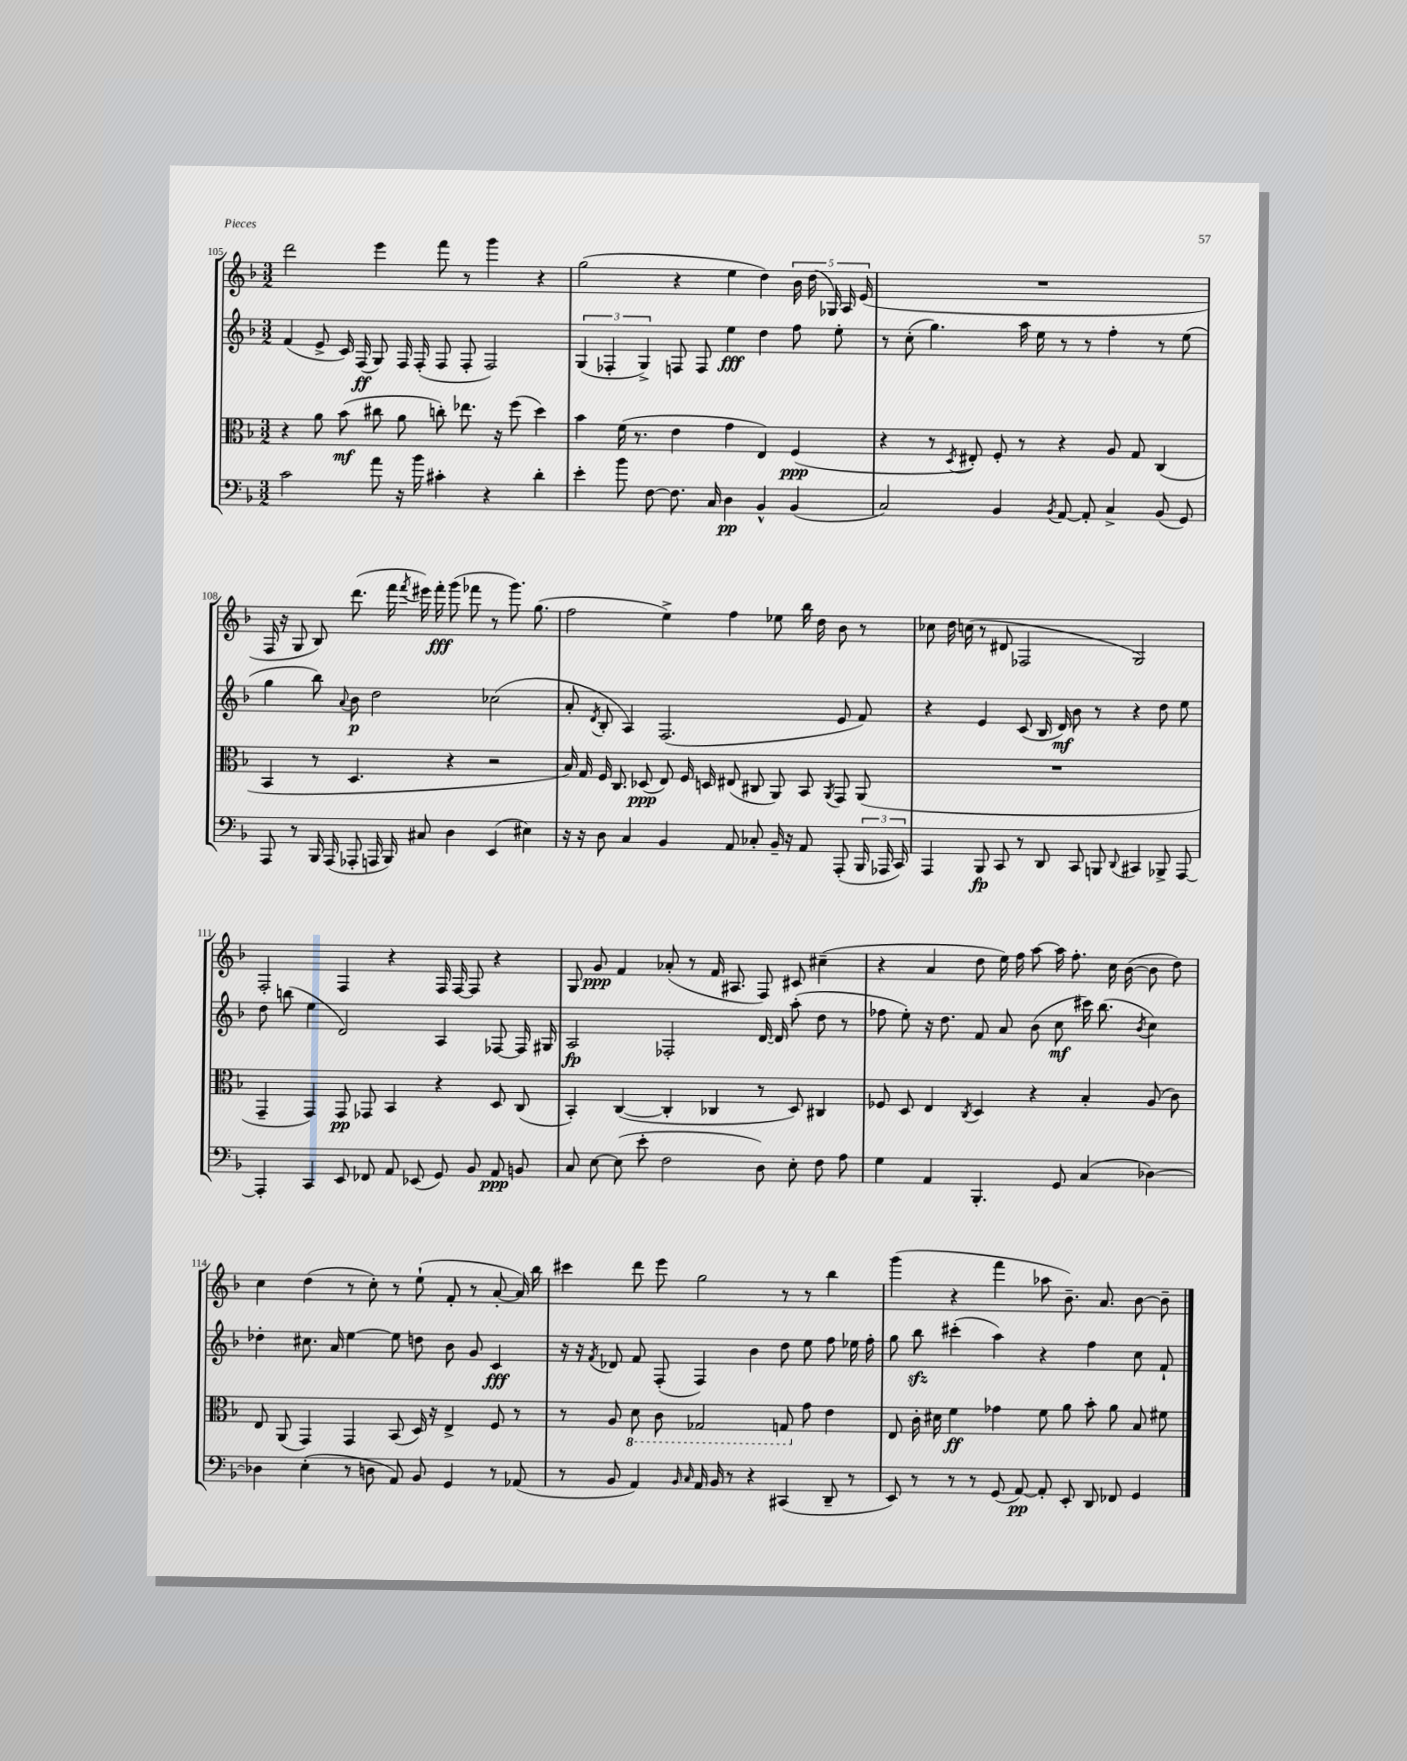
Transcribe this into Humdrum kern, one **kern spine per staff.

**kern	**kern	**kern	**kern
*staff4	*staff3	*staff2	*staff1
*clefF4	*clefC3	*clefG2	*clefG2
*k[b-]	*k[b-]	*k[b-]	*k[b-]
*M3/2	*M3/2	*M3/2	*M3/2
2c\	4r	(4f/	2ddd\
.	8a\	8e^/	.
.	(8b-\	16c/)	.
.	.	(16F/	.
8a\	8cc#\	8G/)	4eee\
16r	8a\	16F/	.
16b-\	.	(16F'/	.
4c#'\	8cc'\)	8F/	8fff\
.	8.ee-\	8F'/	8r
4r	.	2F/)	4ggg\
.	16r	.	.
.	(8ff\	.	.
4d'\	4dd\)	.	4r
=	=	=	=
4e'\	4b-\	(6G/	(2gg\
.	.	6F-'/	.
8b-\	(16f\	.	.
.	8.r	.	.
.	.	6G^/)	.
[8F\	.	.	.
8.F\]	4e\	8F/	4r
.	.	8F/	.
16C/	.	.	.
4D\	4g\	4ee\	4ee\
4BB-^^/	4E/)	4dd\	4dd\)
(4BB-/	(4F/	8ff\	20b-\
.	.	.	(20dd\
.	.	.	20G-/)
.	.	8ee'\	.
.	.	.	20A/
.	.	.	(20e/
=	=	=	=
2C/)	4r	8r	1.r
.	.	(8cc'\	.
.	8r	4.gg\)	.
.	8qD/	.	.
.	8E#'/)	.	.
4BB-/	8F'/	.	.
.	8r	16aa\	.
.	.	16ee\	.
8qBB-/	.	.	.
[8AA/	4r	8r	.
8AA'/]	.	8r	.
4C^/	8A/	4ff'\	.
.	8G/	.	.
(8BB-/	(4C/	8r	.
8GG/)	.	(8ee\	.
=	=	=	=
8AAA/	4BB-/	4gg\	16F/
.	.	.	16r
8r	.	.	8G/
16BBB-/	8r	8bb-\)	8B-/)
(16AAA/	.	.	.
.	.	8qqa/	.
8AAA-'/	4.D/	8b-\	(8.ddd\
16AAA/	.	2dd\	.
16BBB-/)	.	.	16fff\
.	.	.	8qfff/
8C#/	.	.	16eee#\)
.	.	.	16fff'\
4D\	4r	.	(8ggg\
.	.	.	8fff-\
(4EE/	2r	(2cc-\	8r
.	.	.	8.ggg\)
4E#\)	.	.	.
.	.	.	(8.gg\
=	=	=	=
16r	16B-/)	8a'/	2ff\
16r	16G/	.	.
.	.	8qd/	.
8D\	16F/	8B-'/	.
.	8.C/	.	.
4C/	.	4A/)	.
.	(8D-/	.	.
4BB-/	8E/)	(2.F/	4ee^\)
.	16F/	.	.
.	16D/	.	.
8AA/	(8E#/	.	4ff\
8C-'/	8C#/	.	.
16BB-~/	8AA/)	.	8ee-\
16r	.	.	.
8AA/	8BB-/	.	16bb-\
.	.	.	16dd\
.	8qAA/	.	.
(8AAA'/	8GG/	8e/	8b-\
24BBB-/	(8AA/	8f/)	8r
24AAA-/	.	.	.
24CC/)	.	.	.
=	=	=	=
4AAA/	1.r	4r	8cc-\
.	.	.	16dd\
.	.	.	(16cc\
8BBB-/	.	4e/	8r
8CC/	.	.	8d#/
8r	.	(8c/	2F-/
8DD/	.	16B-/	.
.	.	16d/)	.
8CC/	.	8b-\	.
8BBB/	.	8r	.
8qqDD/	.	.	.
4CC#/	.	4r	2G/)
8BBB-^/	.	8dd\	.
[8AAA/	.	8ee\	.
=	=	=	=
4AAA'/]	4GG~/	8dd\	2F'/
.	.	(8bb\	.
4CC/	4GG/)	4ee\	.
8EE/	8GG/	2d/)	4F/
8FF-/	8GG-/	.	.
8AA/	4BB-/	.	4r
(8EE-/	.	.	.
8GG/)	4r	4A/	16F/
.	.	.	[16F/
8BB-/	.	.	8F/]
8AA/	8D/	[8F-/	4r
8BB/	(8C/	16F-/]	.
.	.	16G#/	.
=	=	=	=
8C/	4BB-'/)	2A/	8G/
[8E\	.	.	8g/
(8E\]	([4C/	.	4f/
8e'\	.	.	.
2F\	4C'/]	2F-'/	(8a-'/
.	.	.	8r
.	4C-/	.	16f/
.	.	.	8.A#/
8D\)	8r	[16d/	8F/)
.	.	16d/]	.
8E'\	8D/)	(8aa'\	8c#/
8F\	4C#/	8dd\	(4cc#~\
8A\	.	8r	.
=	=	=	=
4G\	8F-/	8ff-\	4r
.	8D/	8ee'\)	.
4AA/	4E/	16r	4a/
.	.	8.dd\	.
.	8qC/	.	.
4.BBB-'/	4D/	8f/	8dd\
.	.	8a/	16ee\)
.	.	.	16ff\
.	4r	(8b-\	[8aa\
8GG/	.	8cc\	16aa\]
.	.	.	8.ff'\
(4C/	4B-'/	16ccc#\)	.
.	.	(8.bb-\	.
.	.	.	16cc\
.	.	.	([16b-\
.	.	8qb-/	.
[4D-\)	(8A/	4cc\)	8b-\]
.	8c\)	.	8dd\)
=	=	=	=
4D-\]	8E/	4dd-'\	4cc\
.	(8AA/	.	.
(4E'\	4GG/)	8.cc#\	(4dd\
.	.	16a/	.
8r	4GG/	[4ee\	8r
8D\	.	.	8cc'\)
8AA/)	(8BB-/	8ee\]	8r
8BB-/	16D/)	8dd\	(8ee`\
.	16r	.	.
4GG/	4E^/	8b-\	8f'/
.	.	8g/	8r
8r	8F/	4c/	[8a'/
(8AA-/	8r	.	16a/])
.	.	.	16bb-\
=	=	=	=
8r	8r	16r	4ccc#\
.	.	16r	.
.	.	8qf/	.
8BB-/	8A/	8d-/	.
4AA/)	8D\	8f/	8ddd\
.	8C\	(8F'/	8eee\
16qqBB-/	.	.	.
16qqC/	.	.	.
16AA/	2GG-/	4F/)	2gg\
16BB-/	.	.	.
8r	.	.	.
4r	.	4b-\	.
(4CC#/	8GG/	8dd\	8r
.	8g\	8ee\	8r
8DD~/	4e\	8ff\	4bb-\
8r	.	16ee-\	.
.	.	16ff'\	.
=	=	=	=
8EE/)	8E/	8gg\	(4ggg\
8r	16c'\	8bb-\	.
.	16d#\	.	.
8r	4f\	(4ccc#'\	4r
8r	.	.	.
(8GG/	4g-\	4aa\)	4fff\
[8AA/)	.	.	.
8AA'/]	8f\	4r	8aa-\
8EE'/	8a\	.	8.b-~\)
8DD/	8b-'\	4ff\	.
.	.	.	8.a/
8FF-/	8a\	.	.
4GG/	8B-/	8cc\	[8b-\
.	8f#\	8f`/	8b-~\]
==	==	==	==
*-	*-	*-	*-
